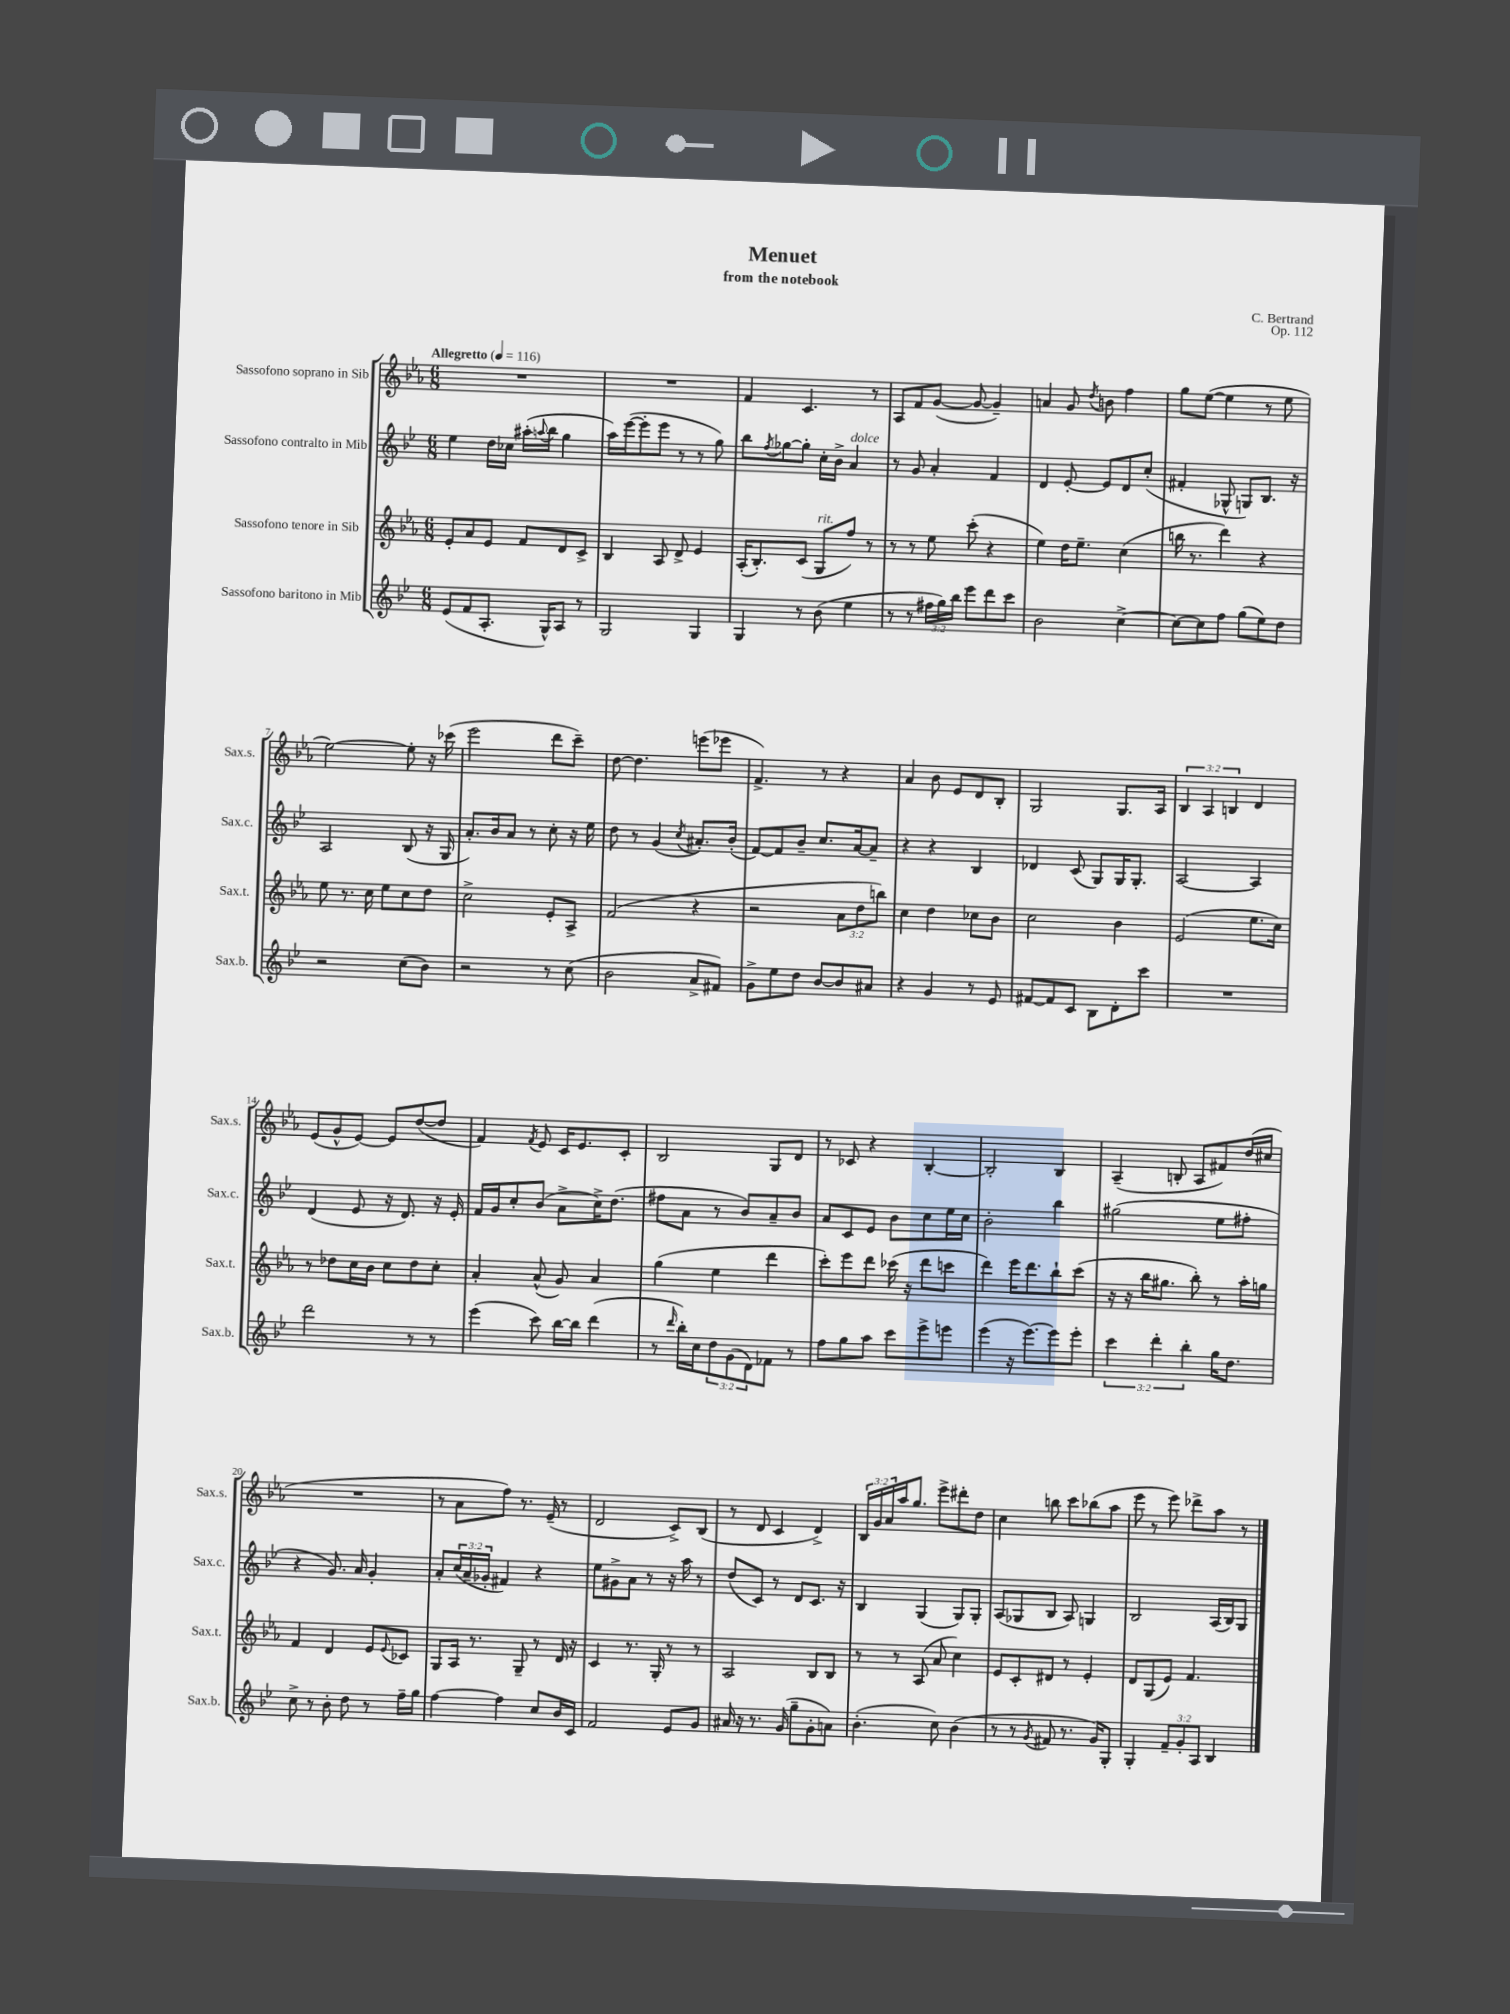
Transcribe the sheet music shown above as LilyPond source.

\header { title = "Menuet" composer = "C. Bertrand" subtitle = "from the notebook" opus = "Op. 112" }
<<
\new StaffGroup <<
\new Staff = "s0" \with { instrumentName = "Sassofono soprano in Sib" shortInstrumentName = "Sax.s." } {
    \clef treble \key ees \major \numericTimeSignature \time 6/8 \override Staff.TupletNumber.text = #tuplet-number::calc-fraction-text \tempo "Allegretto" 4 = 116
    R2. |
    R2. |
    f'4 c'4. r8 |
    aes8 f'8 g'8~( g'8~ g'4--) |
    a'4 g'8 \acciaccatura { d''8 } b'8 f''4 |
    g''8 ees''8~( ees''4 r8 ees''8 |
    ees''2~) ees''8-. r16 ces'''16( |
    ees'''2 d'''8 c'''8--) |
    d''8~ d''4. e'''8( ees'''8 |
    f'4.->) r8 r4 |
    aes'4 bes'8 ees'8 d'8 bes8-. |
    g2 g8. aes16 |
    \tuplet 3/2 { bes4 aes4 b4 } d'4 |
    ees'8( g'8-^ ees'8~) ees'8 d''8~( d''8 |
    f'4) \acciaccatura { f'8 } ees'8 c'16 ees'8. c'8-. |
    bes2 g8 d'8 |
    r8 ces'8 r4 bes4~-. |
    bes2-. bes4 |
    aes4--( b8-. aes8 fis'8) d''16( cis''16 |
    R2. |
    r8 aes'8 f''8) r8. ees'16--( r8 |
    d'2 c'8->) bes8( |
    r8 d'8 c'4 d'4->) |
    \tuplet 3/2 { bes16 g'16 aes'16 } aes''16 g''8. ees'''8-> dis'''8-. d''8 |
    c''4 b''8 c'''8 bes''8( aes''8 |
    ees'''8 r8 ees'''8) des'''8-> aes''8 r8 \bar "|." |
}
\new Staff = "s1" \with { instrumentName = "Sassofono contralto in Mib" shortInstrumentName = "Sax.c." } {
    \clef treble \key bes \major \numericTimeSignature \time 6/8 \override Staff.TupletNumber.text = #tuplet-number::calc-fraction-text
    ees''4 d''16 ces''16 ais''16-.( \appoggiatura { a''8 } bes''16 g''4 |
    a''16) ees'''16~( ees'''8-. ees'''8 r8 r8 g''8) |
    bes''8 \acciaccatura { f''8 } ges''8~ ges''8-. c''16-. bes'16-> a'4^\markup { \italic "dolce" } |
    r8 g'8 a'4-. f'4 |
    d'4 ees'8~-. ees'8 d'8 c''8-.( |
    fis'4-. ges8-^ g8) bes8. r16 |
    a2 bes8( r16 g16 |
    a'8.-.) bes'16 a'8 r8 c''8-. r16 ees''16 |
    d''8 r8 g'4( \acciaccatura { c''8 } ais'8.-.) bes'16-.( |
    f'8~) f'8 bes'8-- c''8. a'16~ a'8-- |
    r4 r4 bes4 |
    des'4 c'8( g8) g16 g8.-. |
    a2~ a4 |
    d'4( ees'8 r16 d'8.) r16 ees'16-. |
    f'16 g'16 c''8-. bes'8( a'8-> c''16->) d''8.( |
    fis''8 a'8 r8 bes'8) a'8-- bes'8 |
    a'8 c'8 ees'8 bes'8 c''8 ees''16 c''16 |
    bes'2-. bes''4 |
    gis''2( ees''8 fis''8-. |
    r4 g'8.) a'16 g'4-. |
    a'8-. \tuplet 3/2 { c''16( a'16-- ges'16-. } fis'4) r4 |
    ees''8 gis'8-> a'8 r8 r16 a''16 r8 |
    d''8( c'8) r8 d'8 c'8. r16 |
    bes4 g4( g8) g8-. |
    a8( ges8 bes8 a8) g4 |
    bes2 a16( bes16) g8 \bar "|." |
}
\new Staff = "s2" \with { instrumentName = "Sassofono tenore in Sib" shortInstrumentName = "Sax.t." } {
    \clef treble \key ees \major \numericTimeSignature \time 6/8 \override Staff.TupletNumber.text = #tuplet-number::calc-fraction-text
    ees'8-. aes'8 ees'8 f'8 d'8 c'8-> |
    bes4 aes8 d'8-> ees'4 |
    aes16-.( bes8.-.) c'8( g8^\markup { \italic "rit." } f''8) r8 |
    r8 r8 ees''8 c'''8-.( r4 |
    ees''4) d''16 ees''8.-- c''4( |
    b''16 r8. d'''4) r4 |
    ees''8 r8. c''16 ees''8 c''8 d''8 |
    c''2-> ees'8-. aes8-> |
    f'2( r4 |
    r2 \tuplet 3/2 { aes'8 d''8 b''8) } |
    c''4 d''4 ces''8 bes'8 |
    c''2 bes'4 |
    ees'2( ees''8. c''16) |
    r8 des''8 c''16 bes'16 c''8 des''8 c''8-. |
    aes'4-. aes'8-^( g'8) aes'4 |
    g''4( ees''4 d'''4 |
    c'''8-.) ees'''8 d'''8 ces'''16( r16 d'''8 c'''8 |
    d'''4) ees'''16 d'''8. bes''8-! c'''8( |
    r16 r16 bes''16 gis''8. bes''8-.) r8 aes''16-. g''16 |
    f'4 d'4 ees'8 \appoggiatura { ees'8 } ces'8 |
    g8 aes16 r8. g8-- r8 d'16 r16 |
    c'4 r8. g16-. r8 r8 |
    aes2 bes8 bes8 |
    r8 r8 aes8( aes'8 c''4) |
    ees'8 c'8-. dis'8 r8 ees'4-. |
    d'8 g8( ees'8) f'4. \bar "|." |
}
\new Staff = "s3" \with { instrumentName = "Sassofono baritono in Mib" shortInstrumentName = "Sax.b." } {
    \clef treble \key bes \major \numericTimeSignature \time 6/8 \override Staff.TupletNumber.text = #tuplet-number::calc-fraction-text
    ees'8( f'8 a8.-. g16-^) a8 r8 |
    g2 g4 |
    g4 r8 bes'8( ees''4 |
    r8 r8 \tuplet 3/2 { fis''16 g''16) bes''16 } ees'''8 d'''8 c'''8 |
    bes'2 c''4~-> |
    c''8~ c''8 f''8 g''8( ees''8) d''8 |
    r2 c''8( bes'8) |
    r2 r8 c''8( |
    bes'2 a'8-> fis'8) |
    g'8-> ees''8 d''8 bes'8~ bes'8 ais'8 |
    r4 g'4 r8 ees'8 |
    fis'8~ fis'8 c'8 bes8 d'8-. c'''8 |
    R2. |
    d'''2 r8 r8 |
    ees'''4( c'''8) bes''16~ bes''16 d'''4( |
    r8 \grace { d'''16 } bes''16-.) c''16 \tuplet 3/2 { d''8 g'8( d'8) } fes'8 r8 |
    f''8 g''8 a''8 c'''8 ees'''8-> e'''8 |
    ees'''4( r16 ees'''8.~) ees'''8 ees'''8-. |
    \tuplet 3/2 { c'''4 d'''4-. bes''4-. } g''16 d''8. |
    c''8-> r8 bes'8-. d''8 r8 f''16-- g''16 |
    f''4~ f''4 c''8 bes'16 c'16 |
    f'2 ees'8 g'8 |
    ais'16 r16 r8. g'16( g''8-- g'8-. a'8) |
    bes'4.-.( c''8) bes'4( |
    r8 r8 \acciaccatura { g'8 } fis'8 r8. g'16) g8-. |
    g4-. \tuplet 3/2 { f'8-- g'8-. a8 } bes4 \bar "|." |
}
>>
>>
